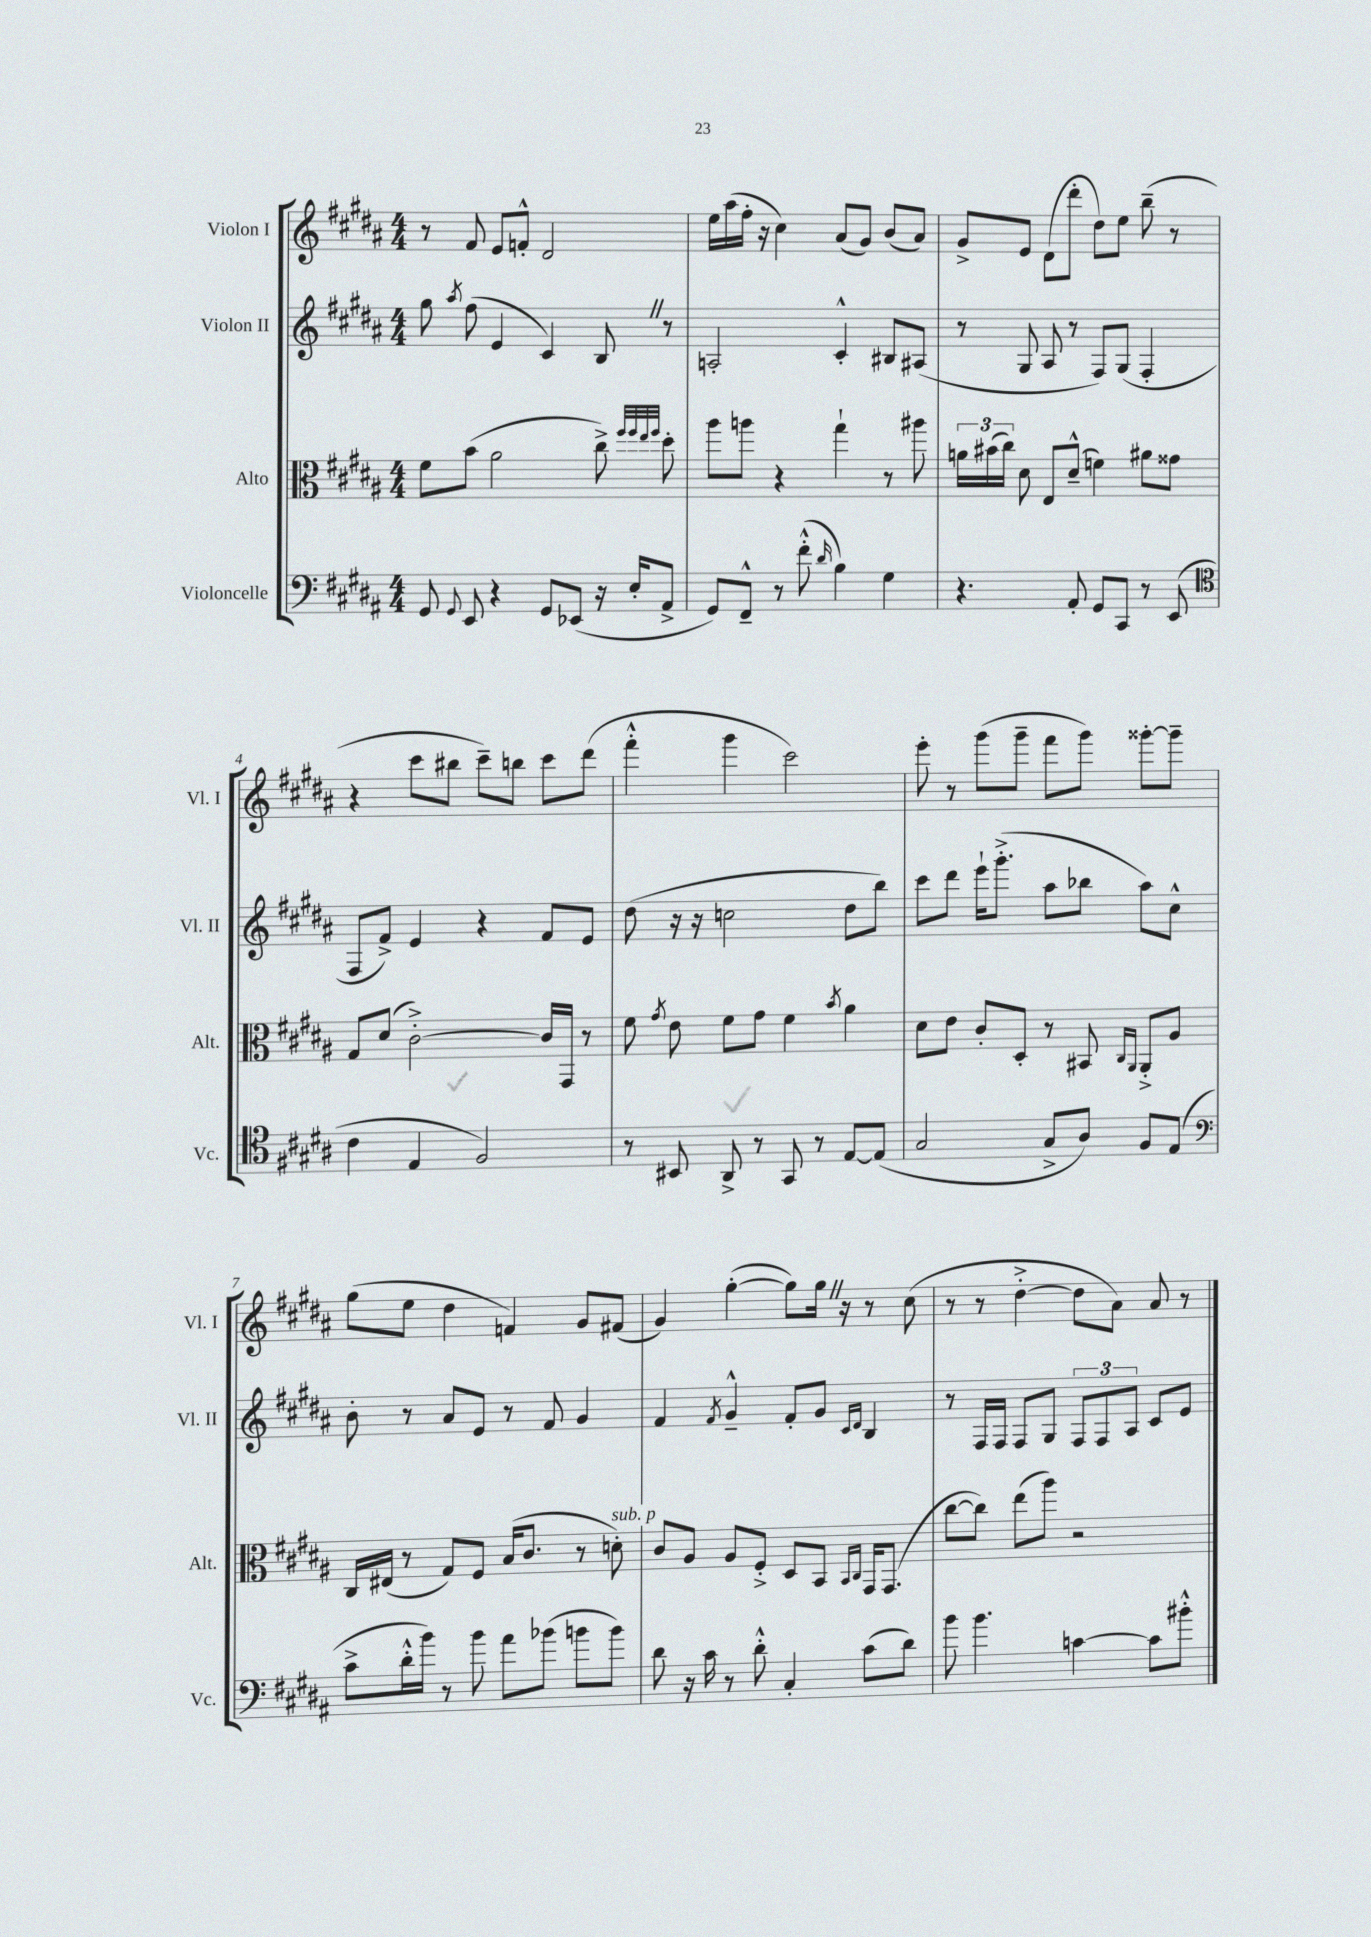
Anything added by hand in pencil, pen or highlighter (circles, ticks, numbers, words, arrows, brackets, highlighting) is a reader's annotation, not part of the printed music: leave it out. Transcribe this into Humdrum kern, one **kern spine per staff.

**kern	**kern	**kern	**kern
*part4	*part3	*part2	*part1
*staff4	*staff3	*staff2	*staff1
*I"Violoncelle	*I"Alto	*I"Violon II	*I"Violon I
*I'Vc.	*I'Alt.	*I'Vl. II	*I'Vl. I
*clefF4	*clefC3	*clefG2	*clefG2
*k[f#c#g#d#a#]	*k[f#c#g#d#a#]	*k[f#c#g#d#a#]	*k[f#c#g#d#a#]
*M4/4	*M4/4	*M4/4	*M4/4
=1	=1	=1	=1
8GG#/	8f#\L	8gg#\	8r
8qqGG#/	.	8qaa#/	.
8EE/	(8b\J	(8ff#\	8f#/
4r	2a#\	4e/	8e/L
.	.	.	8fn'^^/J
8GG#/L	.	4c#/)	2d#/
(8EE-X/J	.	.	.
16r	8cc#^\)	8BZ/	.
16E'/KL	.	.	.
.	32qqff#/LLL	.	.
.	32qqff#/	.	.
.	32qqee/	.	.
.	32qqff#/JJJ	.	.
8AA#^/J	8dd#'\	8r	.
=2	=2	=2	=2
8GG#/L)	8aa#\L	2An'/	16ee\LL
.	.	.	(16aa#\
8FF#~^^/J	8aan\J	.	16ff#'\JJ
.	.	.	16r
8r	4r	.	4cc#\)
(8f#'^^\	.	.	.
16qqd#/	.	.	.
4B\)	4gg#`\	4c#'^^/	(8a#/L
.	.	.	8g#/J)
4G#\	8r	8B#X/L	(8b/L
.	8aa#X\	(8A#X/J	8a#/J)
=3	=3	=3	=3
4.r	24an\LL	8r	8g#^/L
.	(24b#X\	.	.
.	24cc#\JJ)	.	.
.	8d#\	8G#/	8e/J
.	8E/L	8A#/	(8d#\L
8AA#'/	(8d#~^^/J	8r	8ddd#'\J
8GG#/L	4fn\)	8F#/L)	8dd#\L)
8CC#/J	.	(8G#/J	8ee\J
8r	8a#X\L	4F#'/	(8bb~\
(8EE/	8g##X\J	.	8r
!!LO:LB:g=z
=4	=4	=4	=4
*clefC4	*	*	*
4c#\	8G#/L	8F#/L	4r
.	(8d#/J	8f#^/J)	.
4E/	[2c#'^\)	4e/	8ccc#\L
.	.	.	8bb#X\J
2F#/)	.	4r	8ccc#~\L)
.	.	.	8bbn\J
.	16c#/LL]	8f#/L	8ccc#\L
.	16GG#/JJ	.	.
.	8r	8e/J	(8ddd#\J
=5	=5	=5	=5
8r	8f#\	(8dd#\	4fff#'^^\
.	8qg#/	.	.
8BB#X/	8e\	16r	.
.	.	16r	.
8AA#^/	8f#\L	2ccn\	4ggg#\
8r	8g#\J	.	.
8GG#/	4f#\	.	2ccc#\)
8r	.	.	.
.	8qb/	.	.
[8E/L	4a#\	8dd#\L	.
(8E/J]	.	8bb\J)	.
=6	=6	=6	=6
2G#/	8d#\L	8ccc#\L	8eee'\
.	8e\J	8ddd#\J	8r
.	8c#'/L	16eee`\KL	(8ggg#\L
.	.	(8.ggg#'^\J	.
.	8D#'/J	.	8ggg#~\J
8G#^/L	8r	8aa#\L	8fff#\L
8A#/J)	8BB#X/	8bb-X\J	8ggg#\J)
.	16qqC#/LL	.	.
.	16qqAA#/JJ	.	.
8F#/L	8AA#'^/L	8aa#\L)	[8ggg##X'\L
(8E/J	8A#/J	8cc#^^\J	8ggg##~\J]
!!LO:LB:g=z
=7	=7	=7	=7
*clefF4	*	*	*
8c#^\L	16C#/LL	8b'\	(8gg#\L
.	(16E#X/JJ	.	.
16d#'^^\L	8r	8r	8ee\J
16b\JJ)	.	.	.
8r	8G#/L)	8a#/L	4dd#\
8b\	8F#/J	8e/J	.
8a#\L	(16B/KL	8r	4fn/)
.	8.c#/J	.	.
(8b-X\J	.	8f#/	.
8bn\L	8r	4g#/	8g#/L
!	!LO:TX:a:i:t=sub. p	!	!
8b\J)	8dn'\)	.	(8f#X/J
=8	=8	=8	=8
8d#\	8c#/L	4f#/	4g#/)
16r	8A#/J	.	.
16c#\	.	.	.
.	.	8qf#/	.
8r	8A#/L	4g#~^^/	([4gg#'\
8d#'^^\	8F#'^/J	.	.
4C#'/	8D#/L	8f#'/L	8gg#\L])
.	8BB/J	8g#/J	16gg#Z\Jk
.	.	.	16r
.	16qqBB/LL	16qqc#/LL	.
.	16qqC#/JJ	16qqd#/JJ	.
(8c#\L	16GG#/KL	4B/	8r
.	(8.GG#/J	.	.
8d#\J)	.	.	(8cc#\
=9	=9	=9	=9
8b\	[8cc#\L	8r	8r
4.b\	8cc#\J])	16F#/LL	8r
.	.	16F#/JJ	.
.	(8ee\L	8F#/L	[4dd#'^\
.	8aa#\J)	8G#/J	.
[4cn\	2r	12F#/L	8dd#\L]
.	.	12F#/	.
.	.	.	8a#\J)
.	.	12A#/J	.
8c\L]	.	8c#/L	8a#/
8b#X'^^\J	.	8e/J	8r
==	==	==	==
*-	*-	*-	*-
